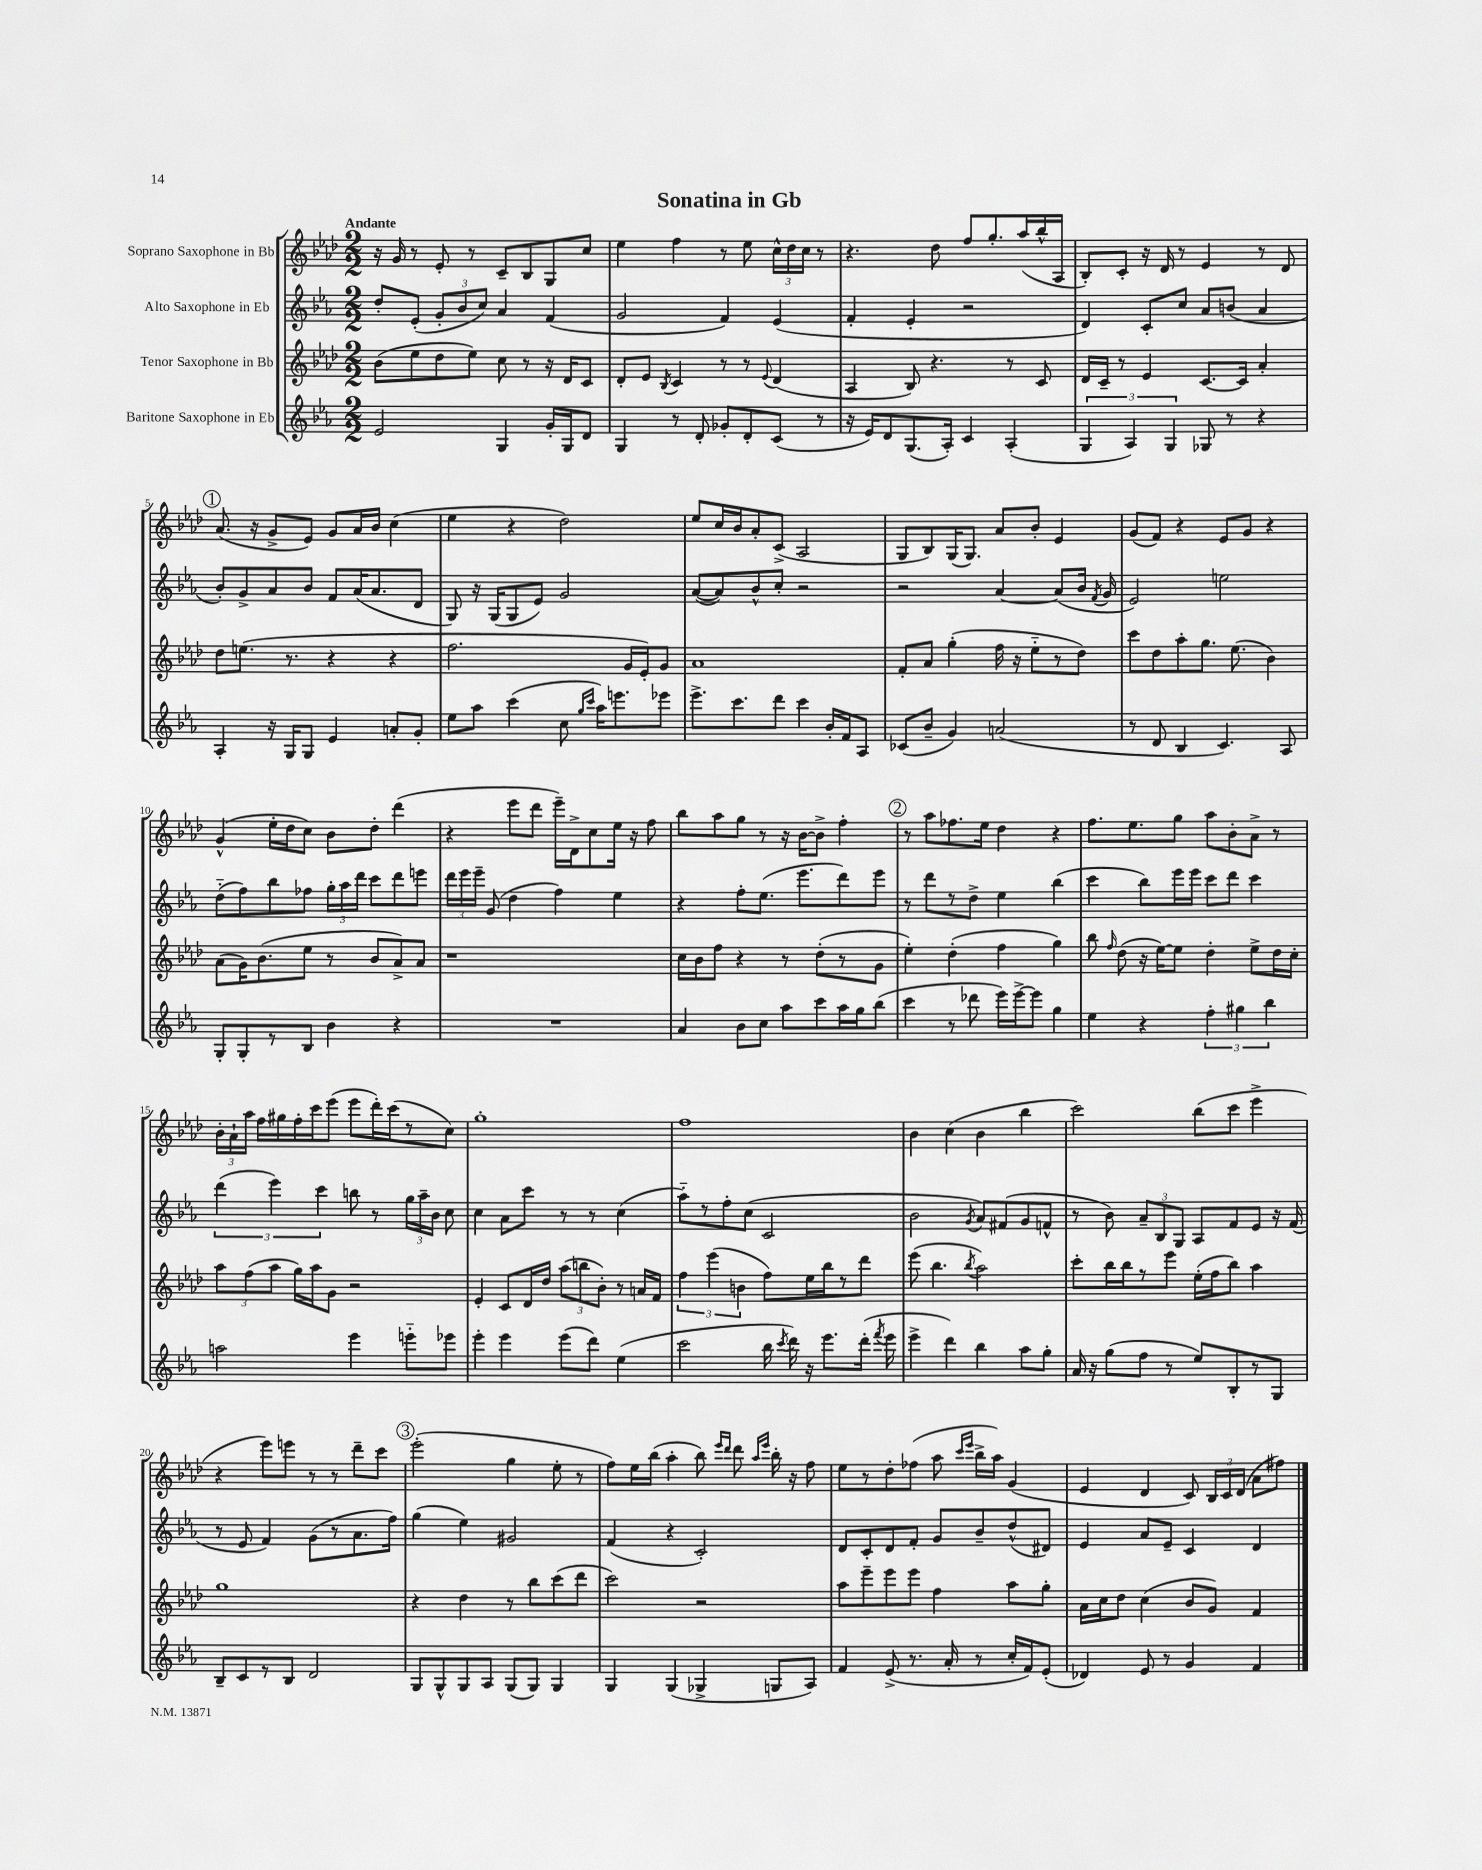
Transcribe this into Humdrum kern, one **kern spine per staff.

**kern	**kern	**kern	**kern
*staff4	*staff3	*staff2	*staff1
*clefG2	*clefG2	*clefG2	*clefG2
*k[b-e-a-]	*k[b-e-a-d-]	*k[b-e-a-]	*k[b-e-a-d-]
*M2/2	*M2/2	*M2/2	*M2/2
2e-/	(8b-\L	8dd'/L	16r
.	.	.	16g/
.	8ee-\	(8e-'/J	8r
.	8dd-\	12g'/L	8e-'/
.	.	12b-/	.
.	8ee-\J)	.	8r
.	.	12cc/J)	.
4G/	8cc\	4a-/	8c~/L
.	8r	.	8B-/
16g'/LL	16r	(4f/	8G/
16G/J	16d-/LK	.	.
8d/J	8c/J	.	8cc/J
=	=	=	=
4G/	8d-'/L	2g/	4ee-\
.	8e-/J	.	.
.	8qB-/	.	.
8r	4c/	.	4ff\
8d'/	.	.	.
8g-'/L	8r	4f/)	8r
8d'/	8r	.	8ee-\
.	8qqe-/	.	.
(8c/J	(4d-/	(4e-/	24cc^^\LL
.	.	.	24dd-\
.	.	.	24cc\JJ
8r	.	.	8r
=	=	=	=
16r	4A-/	4f'/	4.r
16e-/LK)	.	.	.
8d/	.	.	.
(8.G/	8B-/)	4e-'/	.
.	4.r	.	8dd-\
16A-'/Jk)	.	.	.
4c/	.	2r	8ff/L
.	.	.	8.gg'/
(4A-'/	8r	.	.
.	.	.	(16aa-/L
.	8c/	.	16bb-^^/
.	.	.	16A-/JJ
=	=	=	=
6G/	16d-/LL	4d/)	8B-'/L)
.	16c~/JJ	.	.
.	8r	.	8c'/J
6A-/)	.	.	.
.	4e-/	8c'/L	16r
.	.	.	16d-/
6G/	.	.	.
.	.	8cc/J	8r
8G-/	[8.c/L	8a-/L	4e-/
8r	.	(8b/J	.
.	16c/]Jk	.	.
4r	4a-'/	4a-/	8r
.	.	.	8d-/
=	=	=	=
4A-'/	8dd-\L	8b-'/L)	(8.a-/
.	(8.ee\J	8g^/	.
.	.	.	16r
16r	.	8a-/	8g^/L
16G/LK	8.r	.	.
8G/J	.	8b-/J	8e-/J)
4e-/	4r	8f/L	8g/L
.	.	(16a-/K	16a-/L
.	.	8.a-/	16b-/JJ
8a'/L	4r	.	(4cc\
8g'/J	.	8d/J	.
=	=	=	=
8ee-\L	2.ff\	8G/)	4ee-\
8aa-\J	.	16r	.
.	.	(16G/LK	.
(4ccc\	.	8G/	4r
.	.	8e-/J)	.
8cc\	.	2g/	2dd-\)
16qqgg/LL	.	.	.
16qqccc/JJ	.	.	.
16aa-\LK)	.	.	.
8.eee\	.	.	.
.	16g/LL	.	.
.	16e-'/J)	.	.
8eee-\J	8g/J	.	.
=	=	=	=
8.eee-^\L	1a-	([8a-/L	8ee-/L
.	.	8a-/])	16cc/L
8.ccc\	.	.	16b-/J
.	.	8b-^^/	8a-'/
8ddd\J	.	8cc'/J	(8c^/J
4ccc\	.	2r	2A-/
16b-'/LL	.	.	.
16f/J	.	.	.
8A-/J	.	.	.
=	=	=	=
(8c-/L	8f'/L	2r	8G/L
8b-~/J	8a-/J	.	8B-/)
4g/)	(4gg'\	.	(16G/K
.	.	.	8.G/J)
(2a/	16ff\	[4a-/	8a-/L
.	16r	.	.
.	8ee-'~\L	.	8b-'/J
.	8r	(8a-/]L	4e-/
.	8dd-\J)	16b-/Jk	.
.	.	8qf/	.
.	.	16g/	.
=	=	=	=
8r	8ccc\L	2e-/)	(8g/L
8d/	8dd-\	.	8f/J)
4B-/	8aa-'\	.	4r
.	8.gg\J	.	.
4.c/)	.	2ee\	8e-/L
.	(8.ee-\	.	.
.	.	.	8g/J
.	4b-\)	.	4r
8A-/	.	.	.
=	=	=	=
8G'/L	(8a-\L	(8dd'~\L	(4g^^/
8G'/	16g\K)	8ff\)	.
.	(8.b-\	.	.
8r	.	8bb-\	16ee-'\LL
.	.	.	16dd-\J
8B-/J	8ee-\J	8ff-\J	8cc\J)
4b-\	8r	24gg'\LL	8b-\L
.	.	24aa-\	.
.	.	24ddd\JJ	.
.	8b-/L	8ccc\L	8dd-'\J
4r	8a-^/)	8ddd\	(4ddd-\
.	8a-/J	8eee\J	.
=	=	=	=
1r	1r	24ddd\LL	4r
.	.	24eee-\	.
.	.	24eee-~\JJ	.
.	.	(8g/	.
.	.	4dd\	8eee-\L
.	.	.	8ddd-\J
.	.	4ff\)	16eee-~\LL)
.	.	.	16d-^\J
.	.	.	8cc\
.	.	4ee-\	16ee-\Jk
.	.	.	16r
.	.	.	8ff\
=	=	=	=
4a-/	16cc\LL	4r	8bb-\L
.	16b-\J	.	.
.	8ff\J	.	8aa-\
8b-\L	4r	8ff'\L	8gg\J
8cc\J	.	(8.ee-\J	8r
8aa-\L	8r	.	16r
.	.	8.eee-\L	[16b-\LK
8ccc\	(8dd-'\L	.	8b-^\]J
16aa-\L	8r	8ddd\)	4ff'\
16gg\J	.	.	.
(8bb-\J	8g\J	8eee-\J	.
=	=	=	=
4ccc\	4ee-'\)	8r	8r
.	.	8ddd\L	8aa-\L
8r	(4dd-'\	8r	8.ff-\
8ddd-\	.	8dd^\J	.
.	.	.	16ee-\Jk
16eee-\LL)	4ff\	4ee-\	4dd-\
[16eee-^\J	.	.	.
8eee-\]J	.	.	.
4gg\	4gg\)	(4bb-\	4r
=	=	=	=
4ee-\	8bb-\	4ccc\	8.ff\L
.	16qqff/	.	.
.	(8dd-\	.	.
.	.	.	8.ee-\
4r	16r	8bb-\L)	.
.	[16ee-\LK)	.	.
.	8ee-\]J	16eee-\L	8gg\J
.	.	16eee-\JJ	.
6ff'\	4dd-'\	8ccc\L	8aa-\L
.	.	8ddd\J	8b-'\
6gg#\	.	.	.
.	8ee-^\L	4ccc\	8a-^\J
6bb-\	.	.	.
.	16dd-\L	.	8r
.	16cc'\JJ	.	.
=	=	=	=
2aa\	12aa-\L	(6ddd\	24b-'\LL
.	.	.	24a-`\
.	(12ff\	.	24aa-\JJ
.	.	.	16ff\LL
.	12aa-\J	6eee-\)	.
.	.	.	16gg#\
.	16gg\LL)	.	16ff'\
.	16aa-\J	.	16ccc\J
.	.	6ccc\	.
.	8g\J	.	(8eee-\J
4eee-\	2r	8bb\	8eee-\L
.	.	8r	16ddd-'\L)
.	.	.	(16ccc\J
8eee'~\L	.	24gg\LL	8r
.	.	24aa-~\	.
.	.	24b-\JJ	.
8eee-\J	.	8cc\	8cc\J)
=	=	=	=
4eee-'\	4e-'/	4cc\	1gg'
4eee-\	8c/L	8a-\L	.
.	16d-/L	8ccc\J	.
.	16dd-/JJ	.	.
(8eee-\L	(12aa-\L	8r	.
.	12bb\	.	.
8ddd\J)	.	8r	.
.	12b-'\J)	.	.
(4ee-\	8r	(4cc\	.
.	16a/LL	.	.
.	16f/JJ	.	.
=	=	=	=
2ccc\	6ff\	8aa-'~\L)	1ff
.	.	8r	.
.	(6eee-\	.	.
.	.	8ff'\	.
.	6b\	.	.
.	.	(8cc\J	.
16bb-\	8ff\L)	2c/	.
8qccc/	.	.	.
16ddd\)	.	.	.
16r	16ee-\L	.	.
8.eee-\L	16bb-\J	.	.
.	8r	.	.
(16ddd'\Jk	8ddd-\J	.	.
8qfff/	.	.	.
16eee-\	.	.	.
=	=	=	=
4eee-^\	(8eee-\	2b-\	4b-\
.	4.bb-\	.	.
4ddd\)	.	.	(4cc\
.	8qbb-/	8qg/	.
4bb-\	2aa-\)	8a-/L)	4b-\
.	.	(8f#/	.
8aa-\L	.	8g/	4bb-\
8gg'\J	.	8f^^/J	.
=	=	=	=
16a-/	8ccc'\L	8r	2ccc\)
16r	.	.	.
(8gg\L	16bb-\L	8b-\)	.
.	16bb-\J	.	.
8ff\J	8r	12a-~/L	.
.	.	12B-/	.
8r	8eee-\J	.	.
.	.	12G/J	.
8ee-/L)	(16ee-'\LL	8A-/L	(8bb-\L
.	16ff\J	.	.
8B-'/	8bb-\J)	8f/	8ccc\J
8r	4aa-\	8e-/J	4eee-^\
8G/J	.	16r	.
.	.	(16f/	.
=	=	=	=
8B-~/L	1gg	8r	4r
8c/	.	8e-/	.
8r	.	4f/)	8eee-\L)
8B-/J	.	.	8eee\J
2d/	.	(8g\L	8r
.	.	8r	8r
.	.	8.a-\	8ddd-~\L
.	.	.	8ccc\J
.	.	16ff\Jk)	.
=	=	=	=
8G/L	4r	(4gg\	(2eee-'\
8G^^/	.	.	.
8G/	4dd-\	4ee-\)	.
8A-/J	.	.	.
(8G/L	8r	2g#/	4gg\
8G/J)	8bb-\L	.	.
4G/	(8ccc\	.	8ee-'\
.	8ddd-\J	.	8r
=	=	=	=
4G/	2ccc\)	(4f/	8ff\L)
.	.	.	16ee-\L
.	.	.	(16bb-\JJ
(4G/	.	4r	4aa-'\
4G-^/	2r	2c'/)	8bb-\)
.	.	.	16qqeee-/LL
.	.	.	16qqddd-/JJ
.	.	.	8ddd-\
.	.	.	16qqaa-/LL
.	.	.	16qqeee-/JJ
8G/L	.	.	16bb-'\
.	.	.	16r
8A-/J)	.	.	8ff\
=	=	=	=
4f/	8aa-\L	8d/L	8ee-\L
.	8eee-~\	8c'/	8r
(8e-^/	8eee-\	8d/	8dd-'\
8.r	8eee-\J	8f'/J	(8ff-\J
.	4ff\	8g/L	8aa-\
16a-'/	.	.	.
.	.	.	16qqccc/LL
.	.	.	16qqeee-/JJ
8r	.	8b-~/	16bb-^\LL
.	.	.	16aa-\JJ)
16cc'/LL	8aa-\L	(8dd^^/	(4g/
16f/J)	.	.	.
(8e-'/J	8gg'\J	8d#/J)	.
=	=	=	=
4d-/)	16a-\LL	4e-/	4e-/
.	16cc\J	.	.
.	8dd-\J	.	.
8e-/	(4cc\	8a-/L	4d-/
8r	.	8e-~/J	.
4g/	8b-/L	4c/	8c/)
.	8g/J)	.	24B-/LL
.	.	.	24c/
.	.	.	(24d-/JJ
4f/	4f/	4d/	8a-\L
.	.	.	8ff#\J)
==	==	==	==
*-	*-	*-	*-
